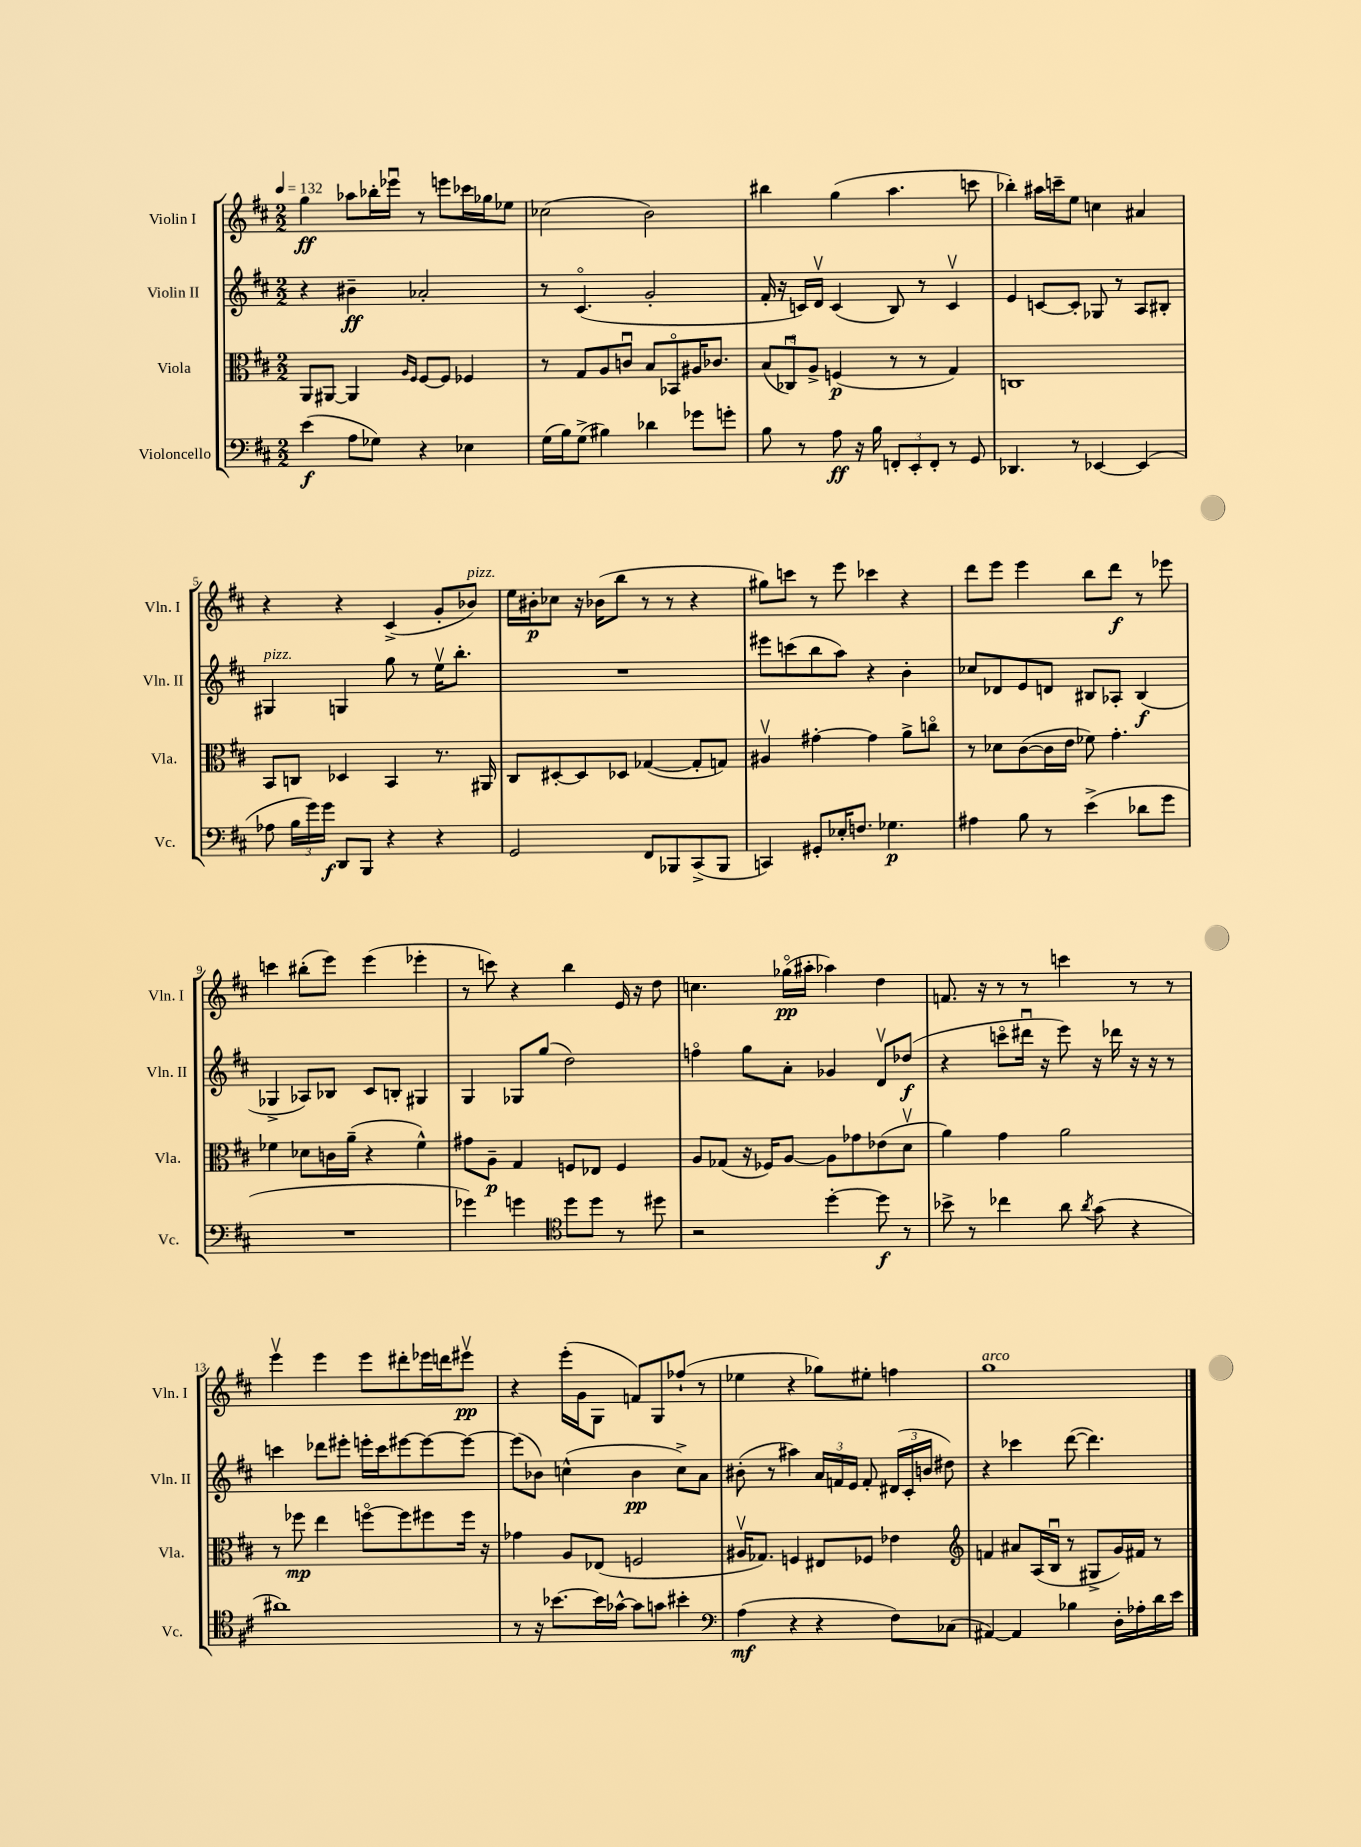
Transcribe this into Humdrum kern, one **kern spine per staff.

**kern	**kern	**kern	**kern
*staff4	*staff3	*staff2	*staff1
*clefF4	*clefC3	*clefG2	*clefG2
*k[f#c#]	*k[f#c#]	*k[f#c#]	*k[f#c#]
*M2/2	*M2/2	*M2/2	*M2/2
*MM132	*MM132	*MM132	*MM132
(4e	8AA	4r	4gg
.	[8AA#	.	.
8A	4AA#]	4b#~	8aa-
8G-)	.	.	16bb-'
.	.	.	16eee-u
.	16qqA	.	.
.	16qqF#	.	.
4r	[8F#	2a-'	8r
.	8F#]	.	8eee
4E-	4F-	.	16ccc-
.	.	.	16gg-
.	.	.	8ee-
=	=	=	=
(16G	8r	8r	(2cc-
16B)	.	.	.
(8G^	8G	(4.c#o	.
4B#)	8A	.	.
.	8cu	.	.
4d-	8B	2g'	2b)
.	8BB-o	.	.
8g-	16A#	.	.
.	8.c-	.	.
8g'	.	.	.
=	=	=	=
8B	(12B	16f#'	4bb#
.	.	16r	.
.	12C-u)	.	.
8r	.	16c)	.
.	12A^	.	.
.	.	16dv	.
8A	(4F	(4c	(4gg
16r	.	.	.
16B	.	.	.
12FF'	8r	8B)	4.aa
12EE'	.	.	.
.	8r	8r	.
12FF'	.	.	.
8r	4G)	4cv	.
8GG	.	.	8ccc
=	=	=	=
4.DD-	1C	4e	4bb-')
.	.	[8c	16aa#
.	.	.	16ccc~
8r	.	8c']	8ee
[4EE-	.	8G-	4cc
.	.	8r	.
(4EE-]	.	8A	4a#
.	.	8B#'	.
=	=	=	=
8A-	8BB	4G#	4r
24B	8C	.	.
24g)	.	.	.
24g	.	.	.
8DD	4D-	4G	4r
8BBB	.	.	.
4r	4BB	8gg	(4c#^
.	.	8r	.
4r	8.r	16eev	8g'
.	.	8.bb'	.
.	.	.	8b-)
.	16AA#	.	.
=	=	=	=
2GG	8C#	1r	16ee
.	.	.	16b#'
.	[8D#'	.	8cc-
.	8D#]	.	16r
.	.	.	(16b-
.	8D-	.	8bb
8FF#	([4G-	.	8r
8BBB-	.	.	8r
(8CC#^	8G-']	.	4r
8BBB-	8G)	.	.
=	=	=	=
4CC)	4A#v	8eee#	8gg#)
.	.	(8ccc	8ccc
8GG#'	[4g#'	8bb	8r
16E-'	.	8aa)	8eee
8.F	.	.	.
.	4g#]	4r	4ccc-
4.G-	.	.	.
.	8a^	4b'	4r
.	8cco	.	.
=	=	=	=
4A#	8r	8cc-	8ddd
.	8d-	8d-	8eee
8B	([8c#	8e	4eee
8r	16c#]	8d	.
.	16e	.	.
(4e^	8f-)	8B#	8bb
.	4.g'	8A-'	8ddd
8d-	.	(4B#	8r
8g	.	.	8eee-
=	=	=	=
1r	4f-	4G-^	4ccc
.	8d-	8A-)	(8bb#'
.	16c	8B-	8eee)
.	(16a~	.	.
.	4r	8c#	(4eee
.	.	8B'	.
.	4f-^^)	4G#	4eee-'
=	=	=	=
4g-)	8g#	4G	8r
.	8A~	.	8ccc)
4g	4G	8G-	4r
.	.	(8gg	.
*clefC4	*	*	*
8dd	8F	2dd)	4bb
8dd	8E-	.	.
8r	4F	.	16e
.	.	.	16r
8dd#	.	.	8dd
=	=	=	=
2r	8A	4ffo	4.cc
.	(8G-	.	.
.	16r	8gg	.
.	16F-)	.	.
.	[8A	8a'	(16gg-o
.	.	.	16aa#'
[4dd'	8A]	4g-	4aa-)
.	8g-	.	.
8dd]	(8e-	8dv	4dd
8r	8dv	(8dd-	.
=	=	=	=
8b-^	4a)	4r	8.f
8r	.	.	.
.	.	.	16r
4cc-	4g	8ccco	8r
.	.	16ddd#u	8r
.	.	16r	.
8a	2a	8eee)	4ccc
8qa	.	.	.
(8g	.	16r	.
.	.	16ddd-	.
4r	.	16r	8r
.	.	16r	.
.	.	8r	8r
=	=	=	=
1a#)	8r	4ccc	4eeev
.	8ff-	.	.
.	4ee	8ddd-	4eee
.	.	8eee#'	.
.	[8ffo	16eee'	8eee
.	.	16ccc	.
.	8ff]	[8eee#	8ddd#'
.	8ff#	8eee#_	16eee-
.	.	.	16ddd
.	16ff#	8eee#_	8eee#v
.	16r	.	.
=	=	=	=
8r	4g-	(8eee#]	4r
16r	.	8b-)	.
[8.b-	.	.	.
.	8A	(4cc^^	(16eee'
.	.	.	16g
16b-]	(8E-	.	8G
[16g-^^	.	.	.
8g-]	2F	4b-	8f)
8g	.	.	8G
4b#'	.	8cc^)	(8ff-`
.	.	8a	8r
=	=	=	=
*clefF4	*	*	*
(4A	16A#v	(8b#'	4ee-
.	8.G-)	.	.
.	.	8r	.
4r	4F	4aa#)	4r
4r	8E#	24a	8gg-)
.	.	24f	.
.	.	24e	.
.	8F-	8f'	8ee#'
8F#)	4e-	(24d#	4ff
.	.	24c#'	.
.	.	24b	.
(8C-	.	8dd#)	.
=	=	=	=
*	*clefG2	*	*
[4AA#)	4f	4r	1gg
4AA#]	8a#	4ccc-	.
.	(16A	.	.
.	16Bu	.	.
4B-	8r	([8ddd	.
.	8G#^	4.ddd])	.
16D'	16g)	.	.
16A-'	16f#	.	.
16d	8r	.	.
16e	.	.	.
==	==	==	==
*-	*-	*-	*-
